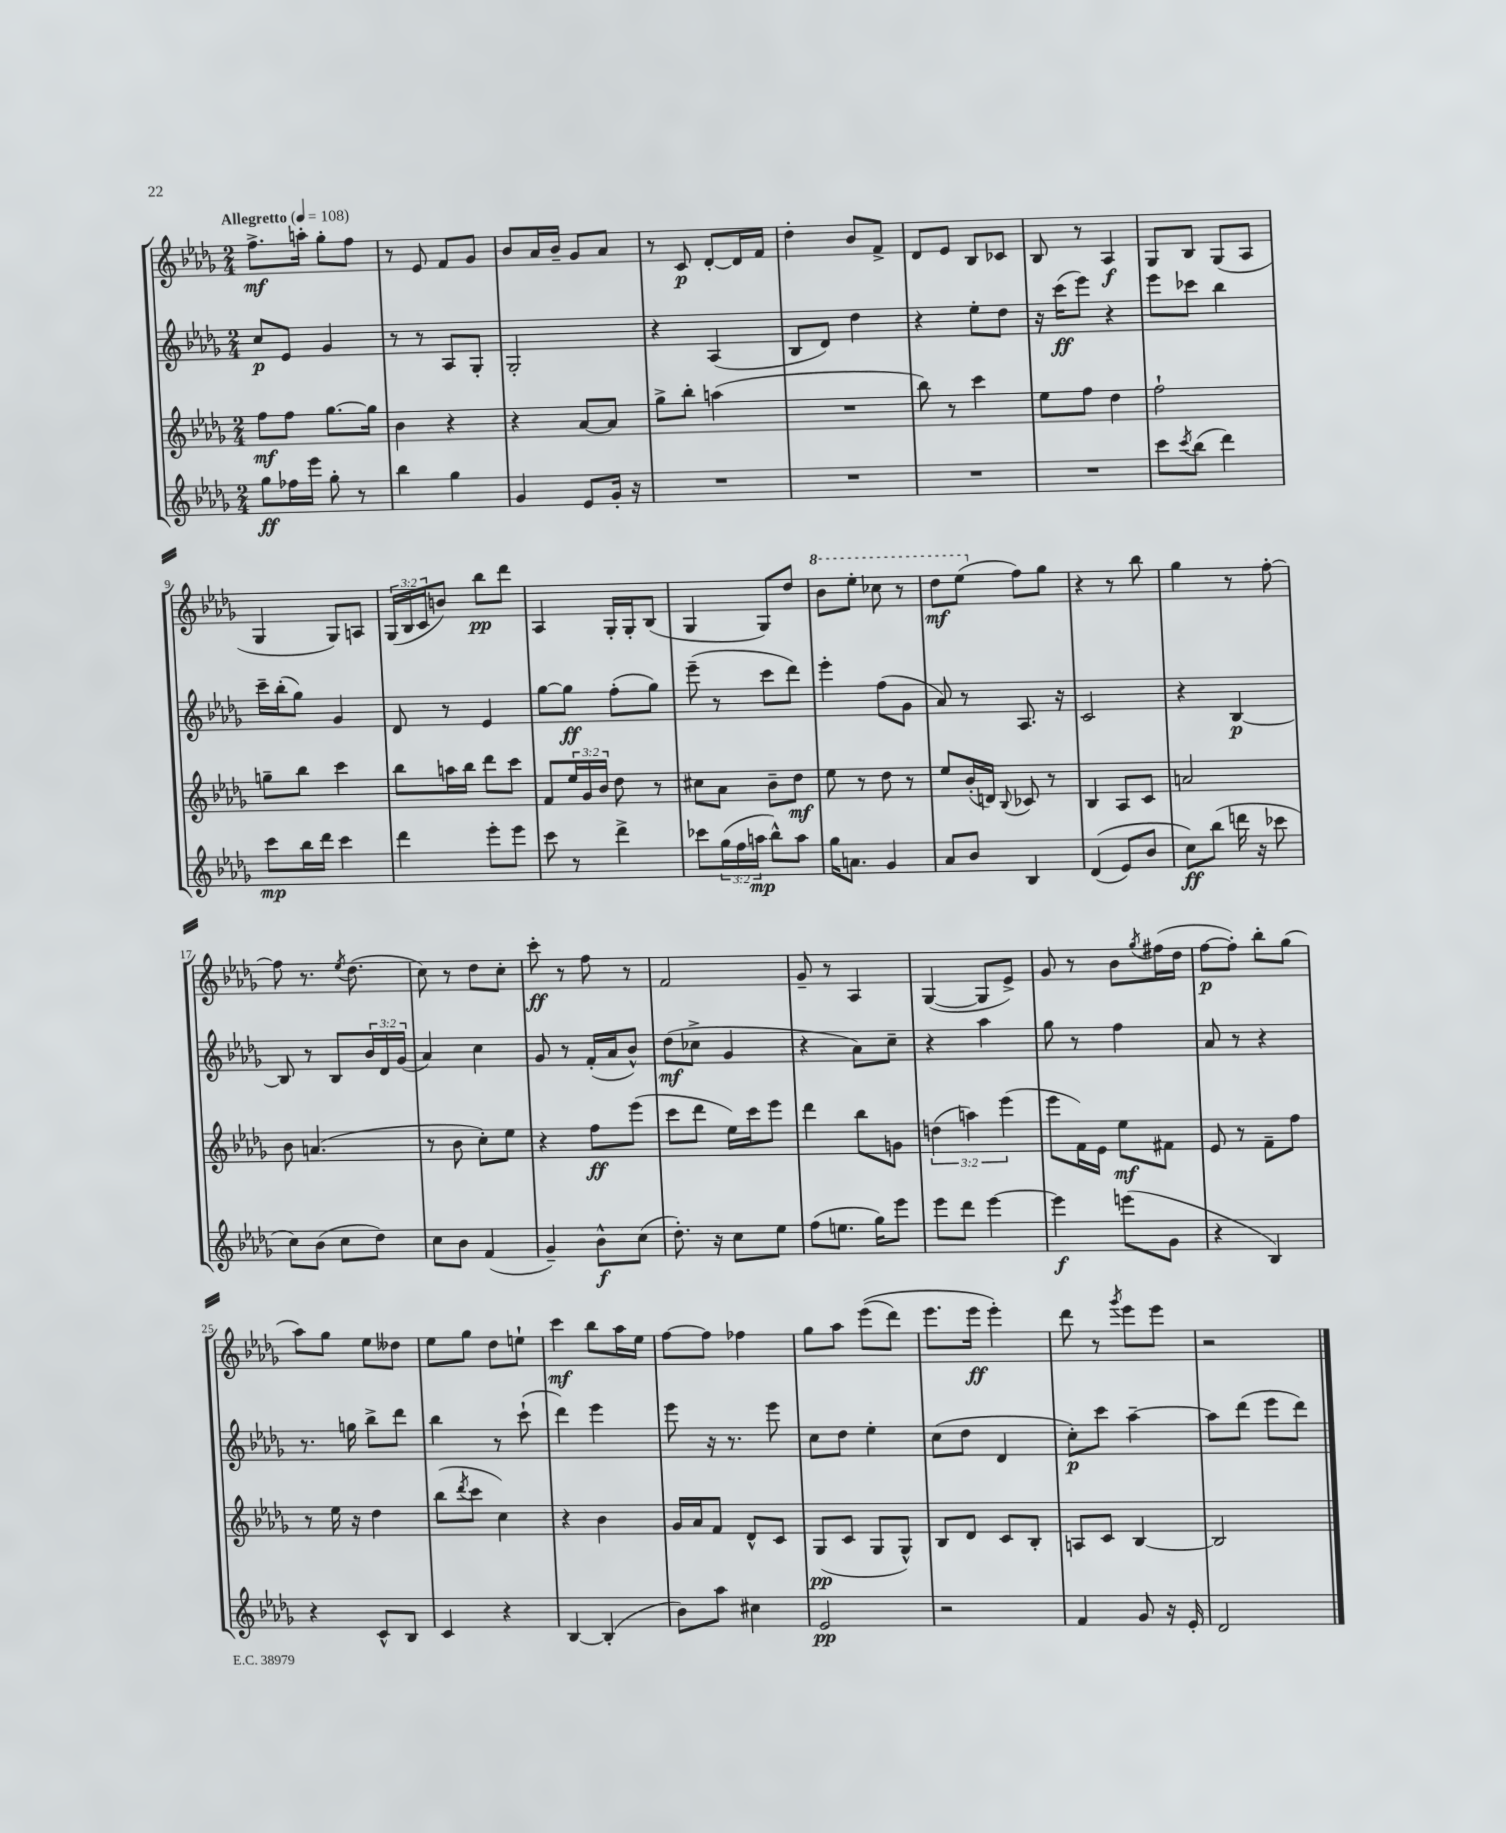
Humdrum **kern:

**kern	**kern	**kern	**kern
*staff4	*staff3	*staff2	*staff1
*clefG2	*clefG2	*clefG2	*clefG2
*k[b-e-a-d-g-]	*k[b-e-a-d-g-]	*k[b-e-a-d-g-]	*k[b-e-a-d-g-]
*M2/4	*M2/4	*M2/4	*M2/4
*MM108	*MM108	*MM108	*MM108
8gg-\L	8ff\L	8cc/L	8.ff^\L
16ff-\L	8ff\J	8e-/J	.
16eee-\JJ	.	.	16aa'\Jk
8gg-'\	[8.gg-\L	4g-/	8gg-'\L
8r	.	.	8ff\J
.	16gg-\]Jk	.	.
=	=	=	=
4bb-\	4b-\	8r	8r
.	.	8r	8e-/
4gg-\	4r	8A-/L	8f/L
.	.	8G-'/J	8g-/J
=	=	=	=
4g-/	4r	2G-'/	8b-/L
.	.	.	16a-/L
.	.	.	16b-~/JJ
8e-/L	[8a-/L	.	8g-/L
16g-'/Jk	8a-/]J	.	8a-/J
16r	.	.	.
=	=	=	=
2r	8gg-^\L	4r	8r
.	8bb-'\J	.	8c/
.	(4aa\	(4A-/	[8d-'/L
.	.	.	16d-/]L
.	.	.	16f/JJ
=	=	=	=
2r	2r	8B-/L	4dd-'\
.	.	8d-/J)	.
.	.	4dd-\	8b-/L
.	.	.	8f^/J
=	=	=	=
2r	8bb-\)	4r	8d-/L
.	8r	.	8e-/J
.	4ccc\	8ee-'\L	8B-/L
.	.	8dd-\J	8c-/J
=	=	=	=
2r	8ee-\L	16r	8B-/
.	.	(16ccc\LK	.
.	8ff\J	8eee-\J)	8r
.	4dd-\	4r	4A-/
=	=	=	=
8ccc\L	2ff`\	8eee-\L	8G-/L
8qccc/	.	.	.
(8bb-\J	.	8ccc-\J	8B-/J
4ddd-\)	.	4bb-\	(8G-/L
.	.	.	8A-/J
=	=	=	=
8ccc\L	8gg~\L	16ccc~\LL	4G-/
.	.	(16bb-'\J	.
16bb-\L	8bb-\J	8gg-\J)	.
16ddd-\JJ	.	.	.
4ccc\	4ccc\	4g-/	8G-/L)
.	.	.	8A/J
=	=	=	=
4ddd-\	8bb-\L	8d-/	(24G-/LL
.	.	.	24B-/
.	.	.	24c/J
.	16aa\L	8r	8b/J)
.	16bb-\JJ	.	.
8eee-'\L	8ddd-\L	4e-/	8bb-\L
8eee-\J	8ccc\J	.	8ddd-\J
=	=	=	=
8ccc\	8f/L	[8gg-\L	4A-/
8r	24ee-/L	8gg-\]J	.
.	24g-/	.	.
.	24b-/JJ	.	.
4ddd-^\	8dd-\	(8ff'\L	16G-'/LL
.	.	.	16G-'/J
.	8r	8gg-\J)	(8B-/J
=	=	=	=
8ccc-\L	8cc#\L	(8eee-~\	4G-/
(24gg-\L	8a-\J	8r	.
24ff\	.	.	.
24aa\JJ	.	.	.
8bb-^^\L)	8b-~\L	8ccc\L	8G-/L)
8aa\J	8dd-\J	8ddd-\J)	8dd-/J
=	=	=	=
16gg-\LK	8ee-\	4eee-'\	8bb-\L
8.a\J	.	.	.
.	8r	.	8eee-'\J
4g-/	8dd-\	(8ff\L	8ccc-\
.	8r	8g-\J	8r
=	=	=	=
8a-/L	8ee-/L	8a-/)	8ddd-\L
8b-/J	(16b-'/L	8r	(8eee-\J
.	16d/JJ)	.	.
.	8qqB-/	.	.
4B-/	8c-/	8.A-/	8ff\L)
.	8r	.	8gg-\J
.	.	16r	.
=	=	=	=
&((4d-/	4B-/	2c/	4r
8e-/L)	8A-/L	.	8r
8b-/J	8c/J	.	8bb-\
=	=	=	=
8cc\L&)	2a/	4r	4gg-\
(8bb-\J	.	.	.
16ddd\	.	[4B-/	8r
16r	.	.	.
8ccc-\	.	.	[8ff'\
=	=	=	=
8cc\L)	8b-\	8B-/]	8ff\]
(8b-\J	(4.a/	8r	8.r
8cc\L	.	8B-/L	.
.	.	.	8qee-/
.	.	.	(8.dd-\
8dd-\J)	.	24b-/L	.
.	.	24d-/	.
.	.	(24g-/JJ	.
=	=	=	=
8cc\L	8r	4a-/)	8cc\)
8b-\J	8b-\	.	8r
(4f/	8cc'\L)	4cc\	8dd-\L
.	8ee-\J	.	8cc'\J
=	=	=	=
4g-~/)	4r	8g-/	8ccc'\
.	.	8r	8r
8b-^^\L	8ff\L	(16f'/LL	8ff\
.	.	16a-/J	.
(8cc\J	(8eee-\J	8b-^^/J)	8r
=	=	=	=
8.dd-'\)	8ccc\L	(8dd-\L	2f/
.	8ddd-\J	8cc-^\J	.
16r	.	.	.
8cc\L	16ee-\LL)	4g-/	.
.	16ccc\J	.	.
8ee-\J	8eee-\J	.	.
=	=	=	=
(8ff\L	4ddd-\	4r	8g-~/
8.ee\J	.	.	8r
.	8bb-\L	8a-\L)	4A-/
16gg-\LK)	.	.	.
8eee-\J	8g\J	8cc~\J	.
=	=	=	=
8eee-\L	(6dd\	4r	([4G-/
8ddd-\J	.	.	.
.	6aa\)	.	.
[4eee-\	.	4aa-\	8G-/]L
.	(6eee-\	.	.
.	.	.	8e-^/J)
=	=	=	=
4eee-\]	8eee-\L	8gg-\	8g-/
.	16f\L)	8r	8r
.	16e-\JJ	.	.
(8eee\L	8ee-\L	4ff\	8b-\L
.	.	.	8qgg-/
8g-\J	8f#\J	.	(16ff#\L
.	.	.	16dd-\JJ
=	=	=	=
4r	8e-/	8a-/	[8ff\L
.	8r	8r	8ff'\]J)
4B-/)	8f~\L	4r	8bb-'\L
.	8ff\J	.	(8gg-\J
=	=	=	=
4r	8r	8.r	8aa-\L)
.	16ee-\	.	8gg-\J
.	16r	16gg\	.
8c^^/L	4dd-\	8bb-^\L	8ee-\L
8B-/J	.	8ddd-\J	8dd--\J
=	=	=	=
4c/	(8bb-\L	4bb-\	8ee-\L
.	8qddd-/	.	.
.	8ccc\J	.	8gg-\J
4r	4cc\)	8r	8dd-\L
.	.	(8ccc`\	8ee`\J
=	=	=	=
[4B-/	4r	4ddd-\)	4ccc\
(4B-'/]	4b-\	4eee-\	8bb-\L
.	.	.	16aa-\L
.	.	.	16ee-\JJ
=	=	=	=
8b-\L)	16g-/LL	8eee-\	[8ff\L
.	16a-/J	.	.
8aa-\J	8f/J	16r	8ff\]J
.	.	8.r	.
4cc#\	8d-^^/L	.	4ff-\
.	8c/J	8eee-\	.
=	=	=	=
2e-/	(8G-/L	8cc\L	8gg-\L
.	8c/J	8dd-\J	8aa-\J
.	8G-/L	4ee-'\	&((8eee-\L
.	8G-^^/J)	.	8ddd-\J)
=	=	=	=
2r	8B-/L	(8cc\L	8.eee-\L
.	8d-/J	8dd-\J	.
.	.	.	16eee-\Jk
.	8c/L	4d-/	4eee-'\&)
.	8B-'/J	.	.
=	=	=	=
4f/	8A/L	8cc'\L)	8ddd-\
.	8c/J	8ccc\J	8r
.	.	.	8qggg-/
8g-/	[4B-/	[4aa-~\	8eee-\L
16r	.	.	8eee-\J
16e-'/	.	.	.
=	=	=	=
2d-/	2B-/]	8aa-\]L	2r
.	.	(8ddd-\J	.
.	.	8eee-\L	.
.	.	8ddd-\J)	.
==	==	==	==
*-	*-	*-	*-
